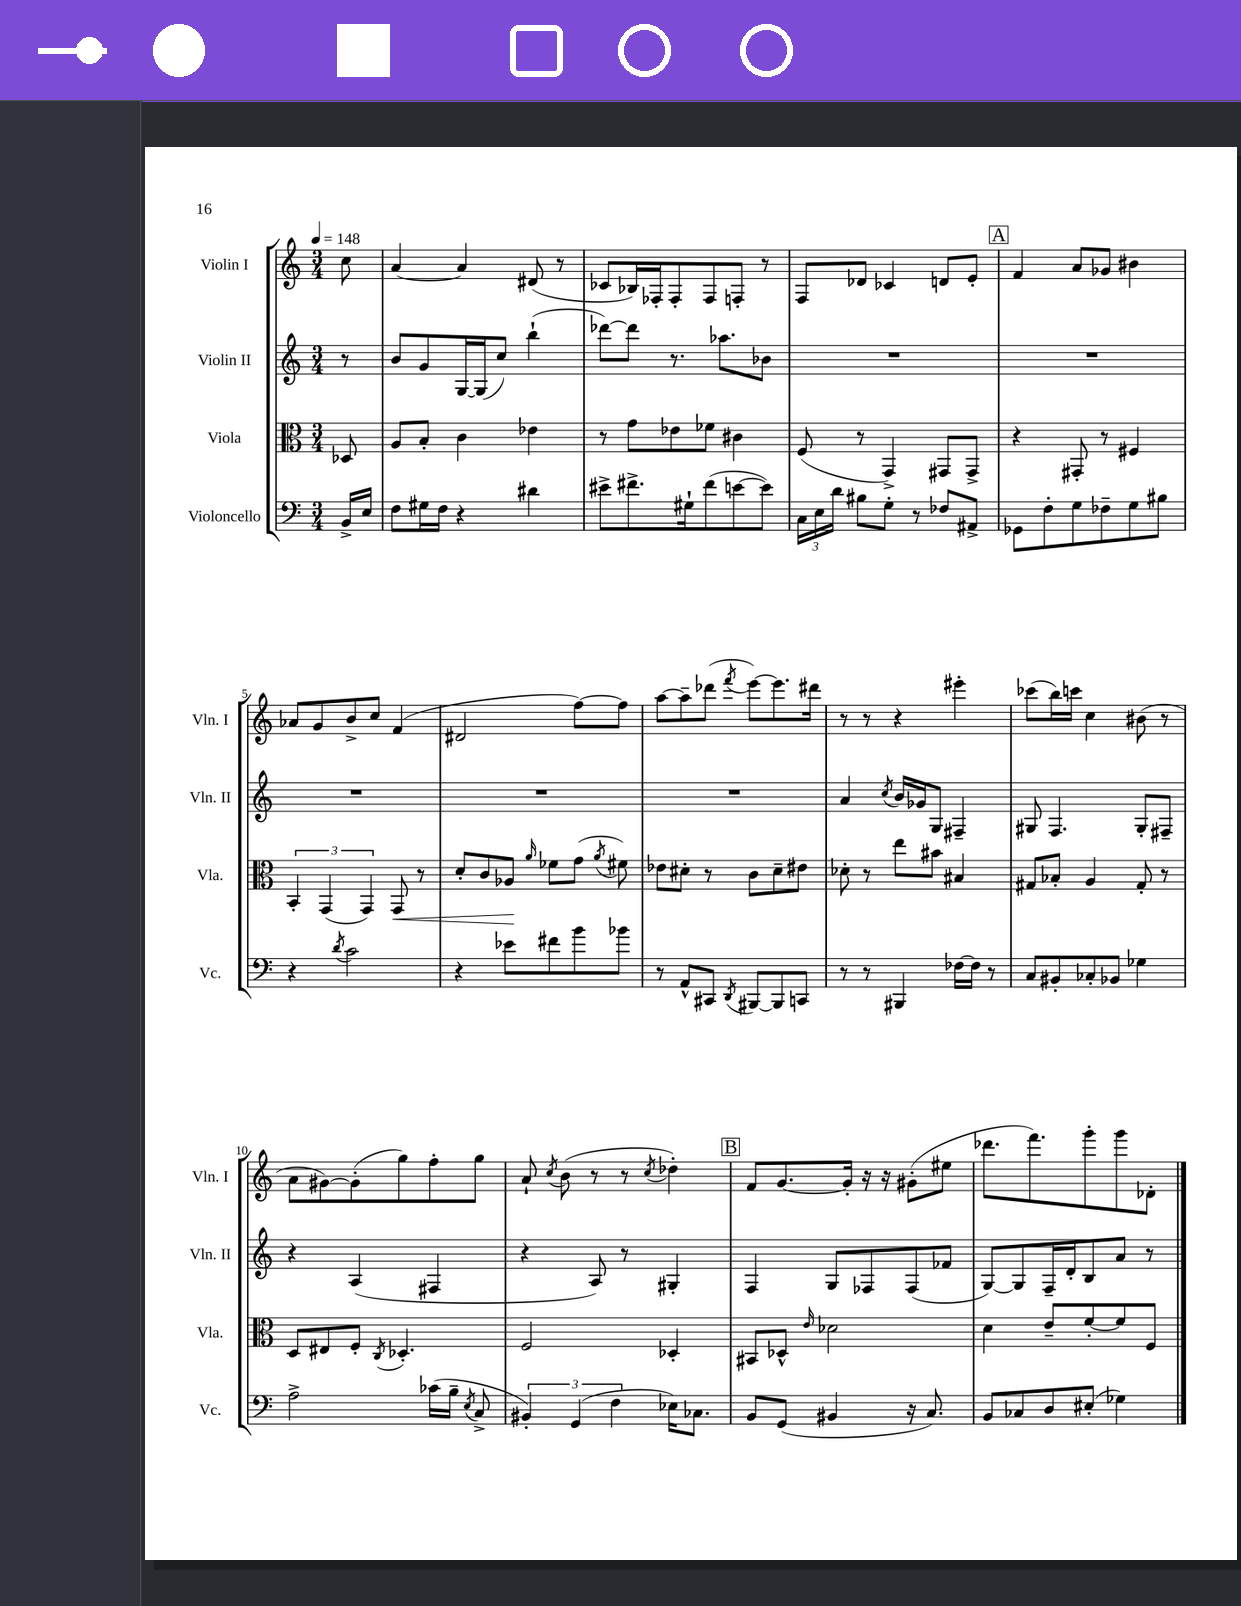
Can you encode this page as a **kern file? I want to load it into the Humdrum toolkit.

**kern	**kern	**kern	**kern
*staff4	*staff3	*staff2	*staff1
*clefF4	*clefC3	*clefG2	*clefG2
*k[]	*k[]	*k[]	*k[]
*M3/4	*M3/4	*M3/4	*M3/4
*MM148	*MM148	*MM148	*MM148
16BB^/LL	8D-/	8r	8cc\
16E/JJ	.	.	.
=	=	=	=
8F\L	8A/L	8b/L	[4a/
16G#\L	8B'/J	8g/	.
16F\JJ	.	.	.
4r	4c\	[16G/L	4a/]
.	.	(16G/]J	.
.	.	8cc/J)	.
4d#\	4e-\	(4bb`\	(8d#/
.	.	.	8r
=	=	=	=
8e#^\L	8r	[8ddd-\L)	8c-/L
8.f#^\	8g\L	8ddd-\]J	16B-/L)
.	.	.	16F-'/J
.	8e-\	8.r	8F-'/
16G#`\k	.	.	.
(8f#\	8f-\J	.	8F-/
.	.	8.aa-\L	.
[8e\	4c#\	.	8F'/J
8e\]J)	.	8b-\J	8r
=	=	=	=
24C\LL	(8F/	2.r	8F/L
24E\	.	.	.
24d\JJ	.	.	.
8B#\L	8r	.	8d-/J
8G'\J	4GG^/)	.	4c-/
8r	.	.	.
8F-/L	8GG#/L	.	8d/L
8AA#^/J	8GG#^/J	.	8e'/J
=	=	=	=
8GG-\L	4r	2.r	4f/
8F'\	.	.	.
8G\	8GG#'/	.	8a/L
8F-~\	8r	.	8g-/J
8G\	4F#/	.	4b#\
8B#\J	.	.	.
=	=	=	=
4r	6BB'/	2.r	8a-/L
.	.	.	8g/
.	(6GG/	.	.
8qd/	.	.	.
2c\	.	.	8b^/
.	6GG/)	.	.
.	.	.	8cc/J
.	8GG/	.	(4f/
.	8r	.	.
=	=	=	=
4r	8d'/L	2.r	2d#/
.	8c/	.	.
8e-\L	8A-/J	.	.
.	16qqa/	.	.
8f#\	8f-\L	.	.
8b\	(8g\J	.	[8ff\L)
.	8qa/	.	.
8b-\J	8f#\)	.	8ff\]J
=	=	=	=
8r	8e-\L	2.r	[8aa\L
8AA^^/L	8d#'\J	.	8aa~\]
8CC#/J	8r	.	(8ddd-\J
8qDD/	.	.	8qfff/
[8BBB#/L	8c\L	.	[8eee\L)
8BBB#/]	8d#~\	.	8.eee\]
8CC/J	8e#\J	.	.
.	.	.	16ddd#\Jk
=	=	=	=
8r	8d-'\	4a/	8r
8r	8r	.	8r
.	.	8qcc/	.
4BBB#/	8ee\L	16b/LL	4r
.	.	16g-/J	.
.	8b#\J	8G/J	.
[16F-\LL	4B#/	4F#~/	4eee#'\
16F-\]JJ	.	.	.
8r	.	.	.
=	=	=	=
8C/L	8G#/L	8G#/	(8ccc-\L
8BB#'/	8B-'/J	4.F/	16bb\L)
.	.	.	16ccc\JJ
8C-'/	4A/	.	4cc\
8BB-/J	.	.	.
4G-\	8G#'/	8G#'/L	(8b#\
.	8r	8F#~/J	8r
=	=	=	=
2A^\	8D/L	4r	8a\L
.	8E#/	.	[8g#\)
.	8F'/J	(4A/	(8g#'\]
.	8qC/	.	.
.	4.D-'/	.	8gg\)
(16c-\LL	.	4F#/	8ff'\
16B~\JJ	.	.	.
8qE/	.	.	.
8C^/	.	.	8gg\J
=	=	=	=
6BB#'/)	2F/	4r	8a`/
.	.	.	8qcc/
.	.	.	(8b\
(6GG/	.	.	.
.	.	8A/)	8r
6F\	.	.	.
.	.	8r	8r
.	.	.	8qcc/
16E-\LK)	4D-'/	4G#'/	4dd-'\)
8.C-\J	.	.	.
=	=	=	=
8BB/L	8BB#/L	4F/	8f/L
(8GG/J	8D-^^/J	.	[8.g/
.	16qqe/	.	.
4BB#/	2d-\	8G/L	.
.	.	.	16g'/]Jk
.	.	8F-/	16r
.	.	.	16r
16r	.	(8F-/	(8g#'\L
8.C/)	.	.	.
.	.	8f-/J	8ee#\J
=	=	=	=
8BB/L	4d\	[8G/L)	8.ddd-\L
8C-/	.	8G/]	.
.	.	.	8.fff\)
8D/	8e~/L	16F~/L	.
.	.	16d'/J	.
(8E#'/J	[8f'/	8B/	8ggg'\
4G-\)	8f/]	8a/J	8ggg\
.	8F/J	8r	8d-'\J
==	==	==	==
*-	*-	*-	*-
